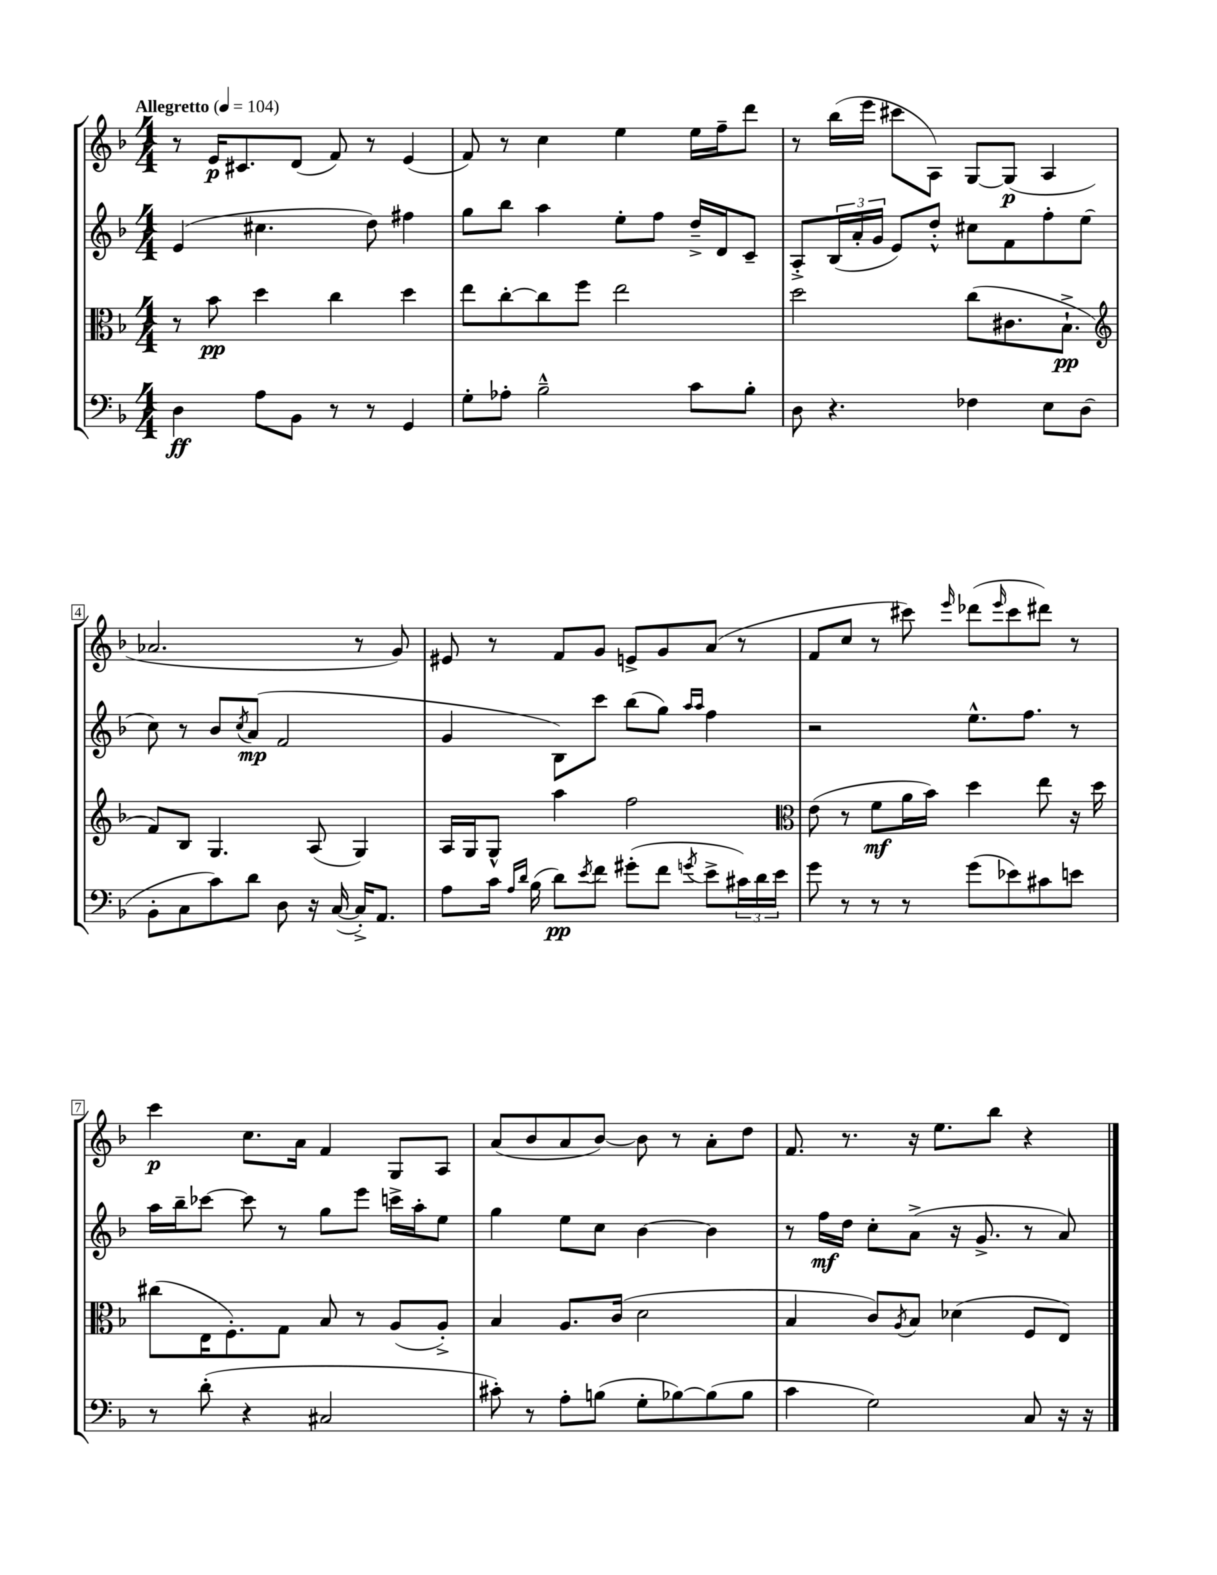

**kern	**dynam	**kern	**dynam	**kern	**dynam	**kern	**dynam
*part4	*part4	*part3	*part3	*part2	*part2	*part1	*part1
*staff4	*staff4	*staff3	*staff3	*staff2	*staff2	*staff1	*staff1
*clefF4	*	*clefC3	*	*clefG2	*	*clefG2	*
*k[b-]	*	*k[b-]	*	*k[b-]	*	*k[b-]	*
*M4/4	*	*M4/4	*	*M4/4	*	*M4/4	*
*MM104	*	*MM104	*	*MM104	*	*MM104	*
=1	=1	=1	=1	=1	=1	=1	=1
!	!	!	!	!	!	!LO:TX:a:B:t=Allegretto	!
4D\	ff	8r	.	(4e/	.	8r	.
.	.	8b-\	pp	.	.	16e/KL	p
.	.	.	.	.	.	8.c#X/	.
8A\L	.	4dd\	.	4.cc#X\	.	.	.
8BB-\J	.	.	.	.	.	(8d/J	.
8r	.	4cc\	.	.	.	8f/)	.
8r	.	.	.	8dd\)	.	8r	.
4GG/	.	4dd\	.	4ff#X\	.	(4e/	.
=2	=2	=2	=2	=2	=2	=2	=2
8G'\L	.	8ee\L	.	8gg\L	.	8f/)	.
8A-X'\J	.	[8cc'\	.	8bb-\J	.	8r	.
2B-~^^\	.	8cc\]	.	4aa\	.	4cc\	.
.	.	8ff\J	.	.	.	.	.
.	.	2ee\	.	8ee'\L	.	4ee\	.
.	.	.	.	8ff\J	.	.	.
8c\L	.	.	.	16dd~^/LL	.	16ee\LL	.
.	.	.	.	16d/J	.	16ff~\J	.
8B-'\J	.	.	.	8c~/J	.	8ddd\J	.
=3	=3	=3	=3	=3	=3	=3	=3
8D\	.	2dd\	.	8A'^/L	.	8r	.
4.r	.	.	.	(24B-/L	.	(16bb-\LL	.
.	.	.	.	24a'/	.	.	.
.	.	.	.	.	.	16eee\JJ	.
.	.	.	.	24g/JJ	.	.	.
.	.	.	.	8e/L)	.	8ccc#X\L	.
.	.	.	.	8dd'^^/J	.	8A\J)	.
4F-X\	.	(8cc\L	.	8cc#X\L	.	[8G/L	.
.	.	8.c#X\	.	8f\	.	(8G/J]	p
8E\L	.	.	.	8ff'\	.	4A/	.
.	.	8.B-`^\J	pp	.	.	.	.
(8D\J	.	.	.	(8ee\J	.	.	.
!!LO:LB:g=z
=4	=4	=4	=4	=4	=4	=4	=4
*	*	*clefG2	*	*	*	*	*
8BB-'\L	.	8f/L)	.	8cc\)	.	2.a-X/	.
8C\	.	8B-/J	.	8r	.	.	.
8c\)	.	4.G/	.	8b-/L	.	.	.
.	.	.	.	8qcc/	.	.	.
8d\J	.	.	.	(8a/J	mp	.	.
8D\	.	.	.	2f/	.	.	.
16r	.	(8A/	.	.	.	.	.
([16C/	.	.	.	.	.	.	.
16C'^/KL])	.	4G/)	.	.	.	8r	.
8.AA/J	.	.	.	.	.	.	.
.	.	.	.	.	.	8g/)	.
=5	=5	=5	=5	=5	=5	=5	=5
8A\L	.	16A/LL	.	4g/	.	8e#X/	.
.	.	16G/J	.	.	.	.	.
16c\Jk	.	8G^^/J	.	.	.	8r	.
16qqA/LL	.	.	.	.	.	.	.
16qqd/JJ	.	.	.	.	.	.	.
(16B-\	.	.	.	.	.	.	.
8d\L)	pp	4aa\	.	8B-\L)	.	8f/L	.
8qe/	.	.	.	.	.	.	.
8f\J	.	.	.	8ccc\J	.	8g/J	.
(8g#X'\L	.	2ff\	.	(8bb-\L	.	8en^/L	.
8f\J	.	.	.	8gg\J)	.	8g/	.
.	.	.	.	16qqaa/LL	.	.	.
8qgn/	.	.	.	16qqaa/JJ	.	.	.
8e^\L	.	.	.	4ff\	.	(8a/J	.
24c#X\L)	.	.	.	.	.	8r	.
24d\	.	.	.	.	.	.	.
24e\JJ	.	.	.	.	.	.	.
=6	=6	=6	=6	=6	=6	=6	=6
*	*	*clefC3	*	*	*	*	*
8g\	.	(8e\	.	2r	.	8f/L	.
8r	.	8r	.	.	.	8cc/J	.
8r	.	8f\L	mf	.	.	8r	.
8r	.	16a\L	.	.	.	8ccc#X\)	.
.	.	16b-\JJ)	.	.	.	.	.
.	.	.	.	.	.	16qqeee/	.
(8g\L	.	4dd\	.	8.ee^^\L	.	(8ddd-X\L	.
.	.	.	.	.	.	16qqeee/	.
8e-X\)	.	.	.	.	.	8ccc#\	.
.	.	.	.	8.ff\J	.	.	.
8c#X\	.	8ee\	.	.	.	8ddd#X\J)	.
8en\J	.	16r	.	8r	.	8r	.
.	.	16dd\	.	.	.	.	.
!!LO:LB:g=z
=7	=7	=7	=7	=7	=7	=7	=7
8r	.	(8cc#X\L	.	16aa\LL	.	4ccc\	p
.	.	.	.	16bb-~\J	.	.	.
(8d'\	.	16E\K	.	[8ccc-X\J	.	.	.
.	.	8.F'\)	.	.	.	.	.
4r	.	.	.	8ccc-\]	.	8.cc\L	.
.	.	8G\J	.	8r	.	.	.
.	.	.	.	.	.	16a\Jk	.
2C#X/	.	8B-/	.	8gg\L	.	4f/	.
.	.	8r	.	8eee\J	.	.	.
.	.	(8A/L	.	16cccn^\LL	.	8G/L	.
.	.	.	.	16aa'\J	.	.	.
.	.	8A'^/J)	.	8ee\J	.	8A/J	.
=8	=8	=8	=8	=8	=8	=8	=8
8c#X'\)	.	4B-/	.	4gg\	.	(8a/L	.
8r	.	.	.	.	.	8b-/	.
8A'\L	.	8.A/L	.	8ee\L	.	8a/	.
(8Bn\J	.	.	.	8cc\J	.	[8b-/J)	.
.	.	(16c/Jk	.	.	.	.	.
8G'\L	.	2d\	.	[4b-\	.	8b-\]	.
[8B-X\)	.	.	.	.	.	8r	.
(8B-\]	.	.	.	4b-\]	.	8a'\L	.
8B-\J	.	.	.	.	.	8dd\J	.
=9	=9	=9	=9	=9	=9	=9	=9
4c\	.	4B-/	.	8r	.	8.f/	.
.	.	.	.	16ff\LL	mf	.	.
.	.	.	.	16dd\JJ	.	8.r	.
2G\)	.	8c/L)	.	8cc'\L	.	.	.
.	.	8qA/	.	.	.	.	.
.	.	8B-/J	.	(8a^\J	.	16r	.
.	.	.	.	.	.	8.ee\L	.
.	.	(4d-X\	.	16r	.	.	.
.	.	.	.	8.g^/	.	.	.
.	.	.	.	.	.	8bb-\J	.
8C/	.	8F/L	.	8r	.	4r	.
16r	.	8E/J)	.	8a/)	.	.	.
16r	.	.	.	.	.	.	.
==	==	==	==	==	==	==	==
*-	*-	*-	*-	*-	*-	*-	*-
